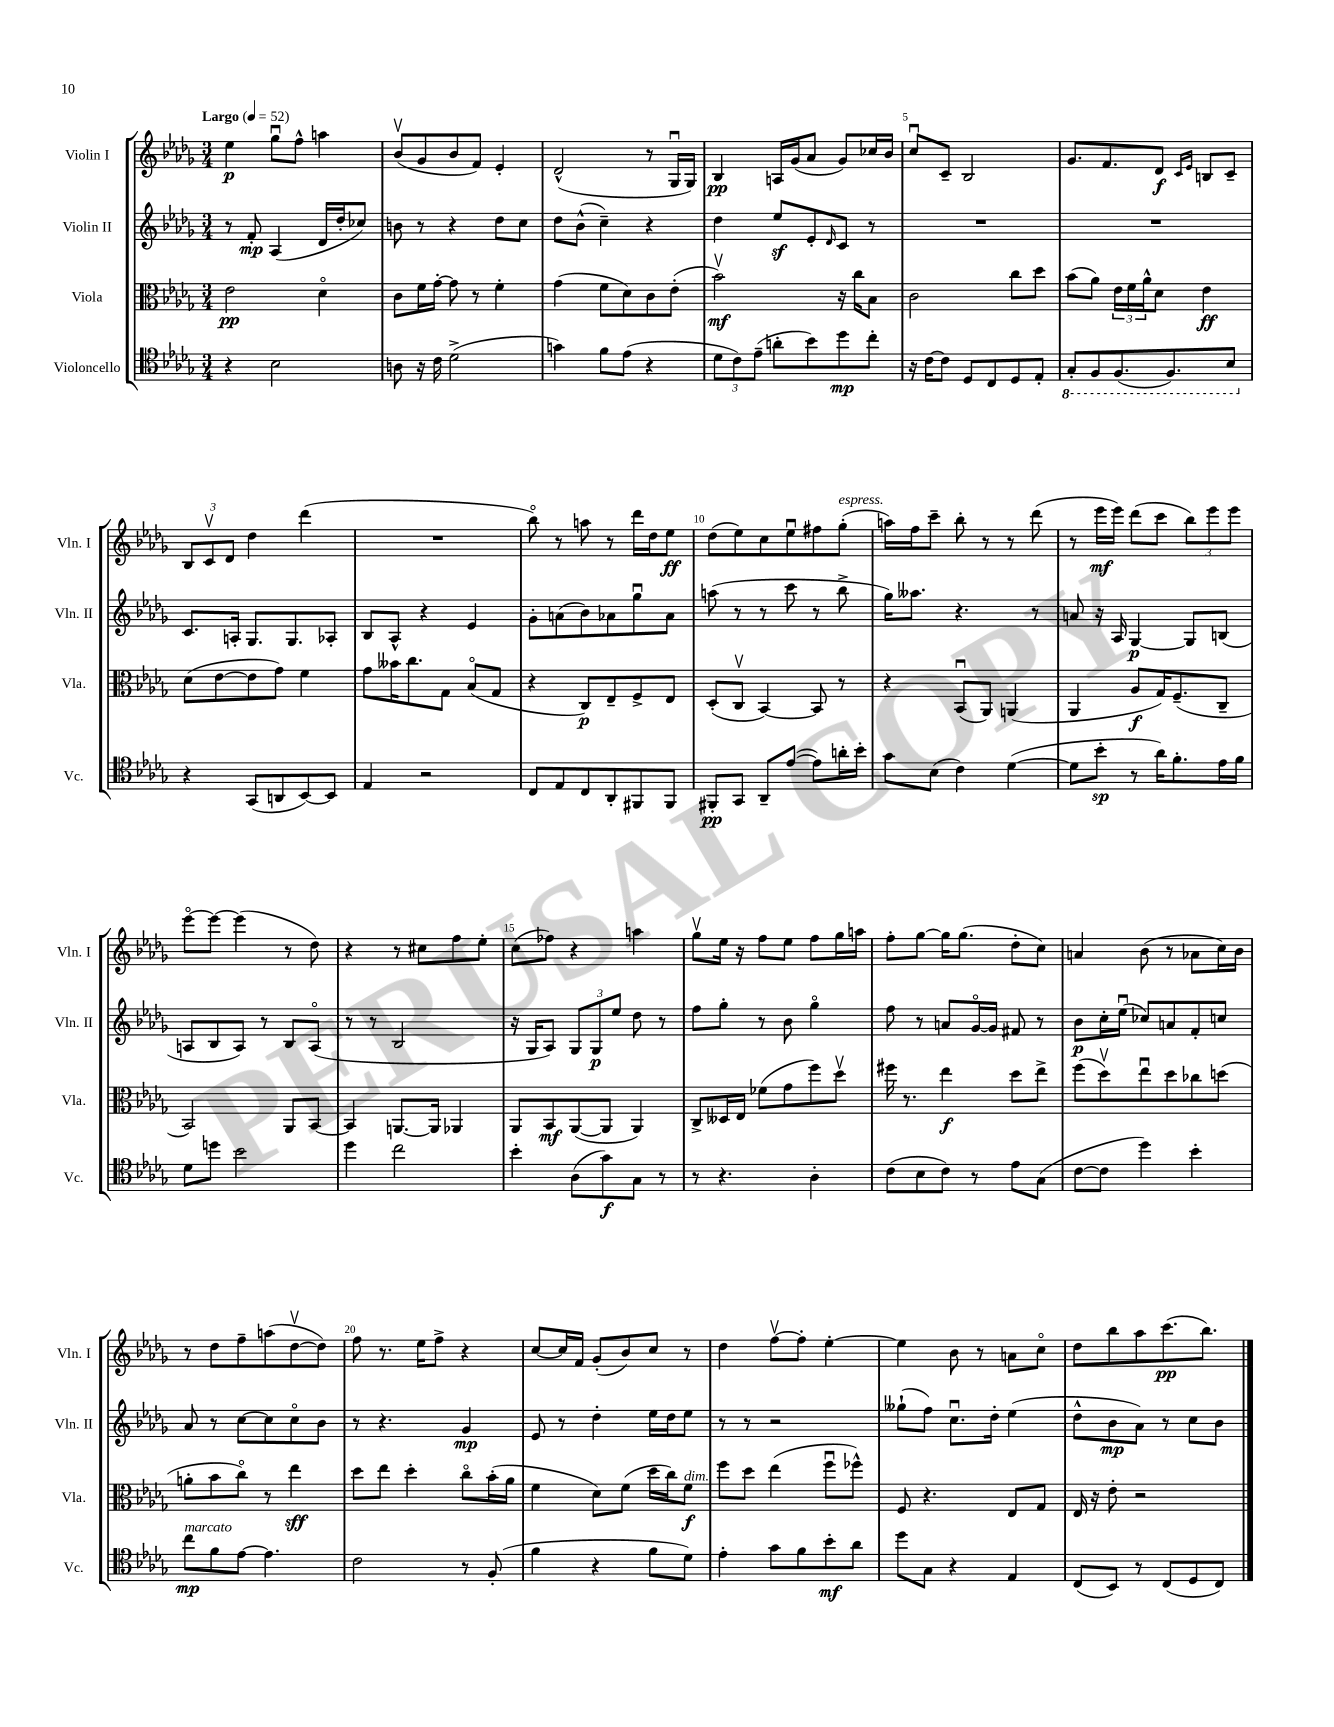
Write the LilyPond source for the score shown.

<<
\new StaffGroup <<
\new Staff = "s0" \with { instrumentName = "Violin I" shortInstrumentName = "Vln. I" } {
    \clef treble \key des \major \numericTimeSignature \time 3/4 \tempo "Largo" 4 = 52
    ees''4\p ges''8\downbow f''8-^ a''4 |
    bes'8\upbow( ges'8 bes'8 f'8) ees'4-. |
    des'2-^( r8 ges16\downbow ges16) |
    bes4\pp a16 ges'16( aes'8 ges'8) ces''16 bes'16 |
    c''8\downbow c'8-- bes2 |
    ges'8. f'8. des'8\f \grace { c'16 ees'16 } b8 c'8-- |
    \tuplet 3/2 { bes8 c'8\upbow des'8 } des''4 des'''4( |
    R2. |
    bes''8\flageolet) r8 a''8 r8 des'''16 des''16 ees''8\ff |
    des''8( ees''8) c''8 ees''8\downbow fis''8 ges''8-.^\markup { \italic "espress." }( |
    a''16) f''16 c'''8-- bes''8-. r8 r8 des'''8( |
    r8 ees'''16\mf ees'''16) des'''8( c'''8 \tuplet 3/2 { bes''8) ees'''8 ees'''8 } |
    ees'''8~\flageolet ees'''8~ ees'''4( r8 des''8) |
    r4 r8 cis''8 f''8 ees''8-. |
    c''8( fes''8) r4 a''4 |
    ges''8\upbow ees''16 r16 f''8 ees''8 f''8 ges''16 a''16 |
    f''8-. ges''8~ ges''16 ges''8.( des''8-. c''8) |
    a'4 bes'8( r8 aes'8 c''16) bes'16 |
    r8 des''8 f''8-- a''8( des''8~\upbow des''8) |
    f''8 r8. ees''16 f''8-> r4 |
    c''8~ c''16 f'16 ges'8-.( bes'8) c''8 r8 |
    des''4 f''8~\upbow f''8-. ees''4~-. |
    ees''4 bes'8 r8 a'8 c''8\flageolet |
    des''8 bes''8 aes''8 c'''8.\pp( bes''8.) \bar "|." |
}
\new Staff = "s1" \with { instrumentName = "Violin II" shortInstrumentName = "Vln. II" } {
    \clef treble \key des \major \numericTimeSignature \time 3/4
    r8 f'8-.\mp aes4( des'16 des''16-. ces''8) |
    b'8 r8 r4 des''8 c''8 |
    des''8 bes'8-^( c''4--) r4 |
    des''4 ees''8\sf ees'8-. \grace { des'16 } c'8 r8 |
    R2. |
    R2. |
    c'8. a16-. ges8. ges8. aes8-. |
    bes8 aes8-^ r4 ees'4 |
    ges'8-. a'8( bes'8) aes'8 ges''8\downbow aes'8 |
    a''8( r8 r8 c'''8 r8 bes''8-> |
    ges''16) aeses''8. r4. r8 |
    a'8 r16 aes16 ges4~\p ges8 b8( |
    a8 bes8 a8) r8 bes8 a8\flageolet( |
    r8 r8 bes2 |
    r16 ges16 aes8) \tuplet 3/2 { ges8 ges8\p ees''8 } des''8 r8 |
    f''8 ges''8-. r8 bes'8 ges''4\flageolet |
    f''8 r8 a'8 ges'16~\flageolet ges'16 fis'8 r8 |
    bes'8\p c''16-. ees''16\downbow( ces''8) a'8 f'8-. c''8 |
    aes'8 r8 c''8~ c''8 c''8\flageolet bes'8 |
    r8 r4. ges'4\mp |
    ees'8 r8 des''4-. ees''16 des''16 ees''8 |
    r8 r8 r2 |
    geses''8-!( f''8) c''8.\downbow des''16-. ees''4( |
    des''8-^ bes'8\mp aes'8) r8 c''8 bes'8 \bar "|." |
}
\new Staff = "s2" \with { instrumentName = "Viola" shortInstrumentName = "Vla." } {
    \clef alto \key des \major \numericTimeSignature \time 3/4
    ees'2\pp des'4\flageolet |
    c'8 f'16 ges'16~-. ges'8 r8 f'4-. |
    ges'4( f'8 des'8) c'8 ees'8-.( |
    bes'2\upbow\mf) r16 c''16 bes8 |
    c'2 c''8 des''8 |
    bes'8( aes'8) \tuplet 3/2 { ees'16 f'16 aes'16-^ } des'8 ees'4\ff |
    des'8( ees'8~ ees'8 ges'8) f'4 |
    ges'8 beses'16 c''8. ges8 bes8\flageolet( ges8 |
    r4 c8\p) ees8-- f8-> ees8 |
    des8-.( c8\upbow bes,4~) bes,8 r8 |
    r4 bes,8\downbow( aes,8) a,4( |
    aes,4 aes8\f ges16) f8.--( c8-- |
    bes,2) aes,8 bes,8~ |
    bes,4 a,8.~ a,16 aes,4 |
    aes,8 bes,8\mf aes,8~( aes,8 aes,4) |
    c8-> deses16 ees16 fes'8( ges'8 f''8) des''8\upbow |
    fis''16 r8. ees''4\f des''8 ees''8-> |
    f''8( des''8\upbow) ees''8\downbow des''8 ces''8 d''8( |
    a'8-. bes'8 c''8\flageolet) r8 ees''4\sff |
    des''8 ees''8 des''4-. c''8\flageolet bes'16-.( aes'16 |
    f'4 des'8) f'8( des''16 c''16) f'8\f^\markup { \italic "dim." } |
    f''8 des''8 ees''4( f''8\downbow fes''8-^) |
    f8 r4. ees8 ges8 |
    ees16 r16 ees'8-. r2 \bar "|." |
}
\new Staff = "s3" \with { instrumentName = "Violoncello" shortInstrumentName = "Vc." } {
    \clef tenor \key des \major \numericTimeSignature \time 3/4
    r4 bes2 |
    a8 r16 c'16 des'2->( |
    g'4) f'8 ees'8( r4 |
    \tuplet 3/2 { des'8 c'8) ees'8--( } a'8-. bes'8) des''8\mp c''8-. |
    r16 c'16~ c'8 des8 c8 des8 ees8-. |
    \ottava #-1 ges,8-. f,8 f,8.( f,8.) bes,8 \ottava #0 |
    r4 ges,8( a,8 bes,8~) bes,8 |
    ees4 r2 |
    c8 ees8 c8 aes,8-. fis,8 fis,8 |
    fis,8-.\pp ges,8 aes,8-- ees'8~( ees'8) a'16-. bes'16-. |
    ges'8 bes8( c'4) des'4~( |
    des'8 bes'8-.\sp r8 aes'16) f'8.-. ees'16 f'16 |
    des'8 d''8 bes'2 |
    des''4 c''2 |
    bes'4-. aes8( ges'8\f) ges8 r8 |
    r8 r4. aes4-. |
    c'8( bes8 c'8) r8 ees'8 ges8( |
    c'8~ c'8 des''4) bes'4-. |
    c''8\mp^\markup { \italic "marcato" } f'8 ees'8~ ees'4. |
    c'2 r8 f8-.( |
    f'4 r4 f'8 des'8) |
    ees'4-. ges'8 f'8 bes'8-.\mf aes'8 |
    des''8 ges8 r4 ees4 |
    c8( bes,8) r8 c8( des8 c8) \bar "|." |
}
>>
>>
\layout { \context { \Score \override BarNumber.break-visibility = ##(#f #t #t) barNumberVisibility = #(every-nth-bar-number-visible 5) } }
